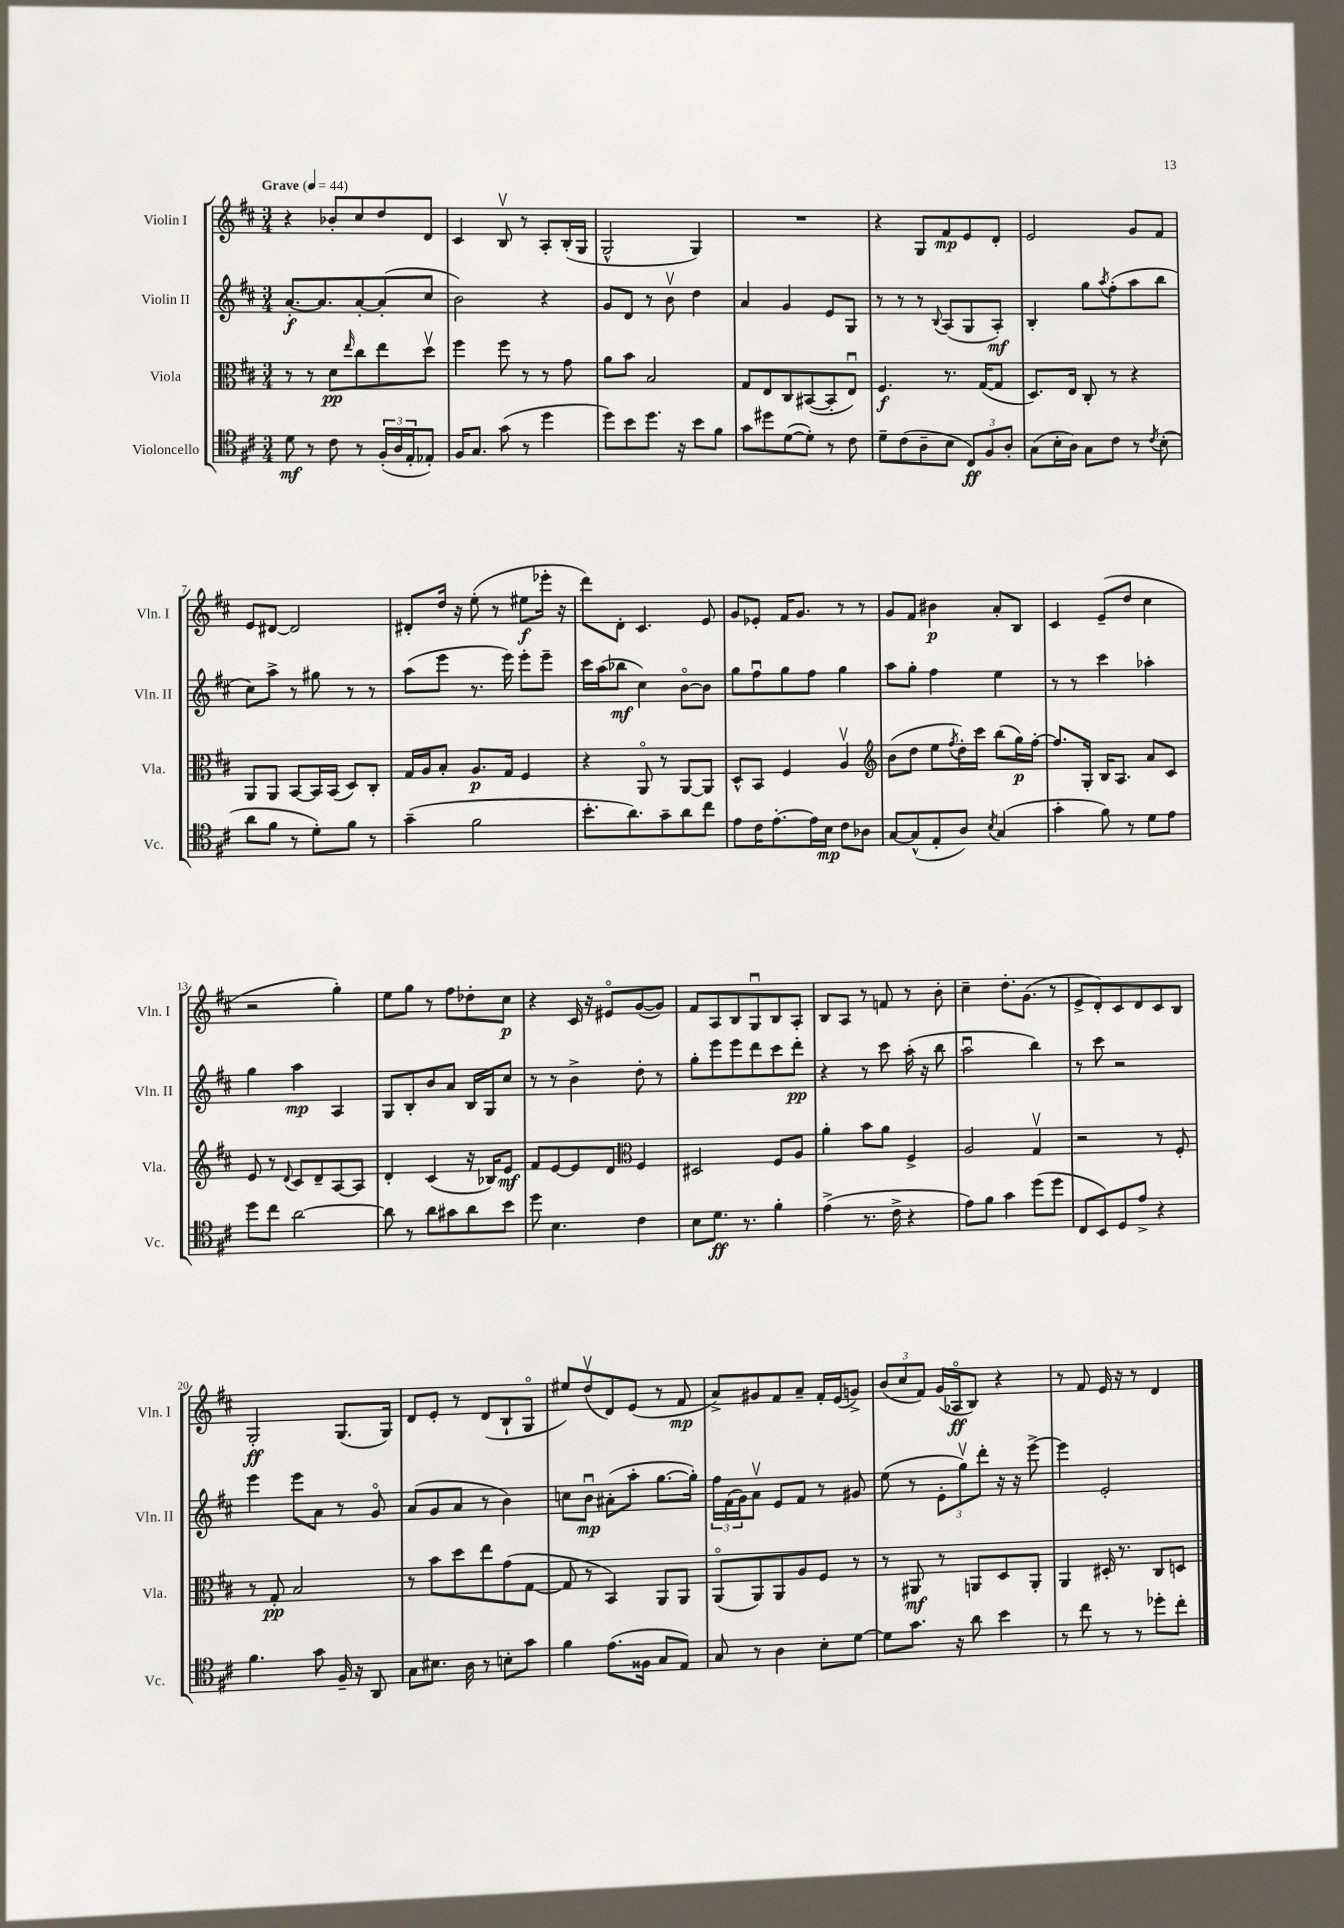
<<
\new StaffGroup <<
\new Staff = "s0" \with { instrumentName = "Violin I" shortInstrumentName = "Vln. I" } {
    \clef treble \key d \major \numericTimeSignature \time 3/4 \tempo "Grave" 4 = 44
    r4 bes'8-. cis''8 d''8 d'8 |
    cis'4 b8\upbow r8 a8-. b16-.( g16 |
    g2-^ g4) |
    R2. |
    r4 g8 fis'8\mp e'8 d'8-. |
    e'2 g'8 fis'8 |
    e'8 dis'8~ dis'2 |
    dis'8-. d''16 r16 e''8-.( r8 eis''8\f ees'''16-. r16 |
    d'''8) d'8-. cis'4. e'8 |
    g'8 ees'8-. fis'16 g'8. r8 r8 |
    g'8 fis'8 bis'4\p a'8-. b8 |
    cis'4 e'8--( d''8 cis''4 |
    r2 g''4-.) |
    e''8 g''8 r8 fis''8 des''8-. cis''8\p |
    r4 cis'16 r16 eis'8\flageolet g'8~( g'8) |
    fis'8 a8 b8 g8\downbow b8 a8-. |
    b8 a8 r8 f'8 r8 b'8-. |
    cis''4-- d''8.-. g'8.( r8 |
    e'8-> d'8-.) cis'8 d'8 cis'8 b8 |
    g2-.\ff g8.( g16) |
    d'8 e'8-. r8 d'8( b8-! g8\flageolet |
    eis''8) d''8\upbow( d'8) e'8( r8 fis'8\mp |
    a'8->) gis'8 fis'8 a'8-- fis'16-. e'16( g'8->) |
    \tuplet 3/2 { b'8( cis''8 fis'8) } g'16( aes16\flageolet\ff b8) r4 |
    r8 fis'8 e'16 r16 r8 d'4 \bar "|." |
}
\new Staff = "s1" \with { instrumentName = "Violin II" shortInstrumentName = "Vln. II" } {
    \clef treble \key d \major \numericTimeSignature \time 3/4
    a'8.~-.\f a'8. a'8~-. a'8-.( cis''8 |
    b'2) r4 |
    g'8 d'8 r8 b'8\upbow d''4 |
    a'4 g'4 e'8 g8 |
    r8 r8 r8 \appoggiatura { b8 } a8( g8 a8-.\mf) |
    b4-. g''8 \acciaccatura { a''8 } fis''8-.( a''8 b''8 |
    cis''8) a''8-> r8 gis''8 r8 r8 |
    a''8( e'''8 r8. e'''16) e'''8-. e'''8-- |
    cis'''16 a''16( bes''8\mf cis''4) b'8~\flageolet b'8 |
    g''8 fis''8\downbow g''8 fis''8 g''4 |
    a''8 g''8-. fis''4 e''4 |
    r8 r8 cis'''4 aes''4-. |
    g''4 a''4\mp a4 |
    g8 b8-. b'8 a'8 b16 g16 cis''8 |
    r8 r8 b'4-> d''8-. r8 |
    g''8-. e'''8 e'''8 d'''8 cis'''8 d'''8-.\pp |
    r4 r8 cis'''8 a''16-.( r16 b''8 |
    a''2\downbow b''4) |
    r8 cis'''8 r2 |
    e'''4 e'''8 a'8 r8 g'8\flageolet |
    a'8( g'8 a'8 r8 b'4) |
    c''8 b'8\downbow\mp ais'8-.( a''8-. g''8.~ g''16-.) |
    \tuplet 3/2 { fis''16 fis'16( g'16) } a'8\upbow e'8 fis'8 r8 gis'8 |
    e''8( r8 \tuplet 3/2 { e'8-. g''8\upbow) d'''8-. } r16 r16 e'''8~-> |
    e'''4 e'2-. \bar "|." |
}
\new Staff = "s2" \with { instrumentName = "Viola" shortInstrumentName = "Vla." } {
    \clef alto \key d \major \numericTimeSignature \time 3/4
    r8 r8 d'8\pp \grace { e''16 } cis''8 e''8 d''8\upbow |
    fis''4 fis''8 r8 r8 g'8 |
    a'8 b'8 b2 |
    g8 e8 cis8 bis,8~( bis,8-. e8\downbow) |
    fis4.\f r8. g16~( g8 |
    d8.) e16 cis8-. r8 r4 |
    a,8 a,8 b,8~ b,16 b,16( d8) cis8-. |
    g16 a16 b8-. a8.\p g16 fis4 |
    r4 a,8\flageolet r8 a,8~ a,8 |
    d8-^ b,8 fis4 a4\upbow |
    \clef treble b'8( d''8 e''8 \acciaccatura { fis''8 } d''16-.) cis'''16 b''8( g''16\p) fis''16~-. |
    fis''8. g16-. b16 a8. a'8 cis'8 |
    e'8 r8 \appoggiatura { d'8 } cis'8 d'8-- a8~ a8 |
    d'4-. cis'4( r16 bes16) e'8\mf |
    fis'8 e'8~ e'8 d'8 \clef alto fis4 |
    dis2 fis8 a8 |
    a'4-. b'8 a'8 fis4-> |
    a2 g4\upbow |
    r2 r8 fis8-. |
    r8 g8-.\pp b2 |
    r8 b'8 d''8 e''8 g'8( g8~ |
    g8 r8 b,4) a,8 a,8 |
    a,8\flageolet( a,8) a,8 a8 fis8 r8 |
    r8 ais,8\mf r8 a,8 d8 a,8-. |
    a,4 dis16-. r8. cis8 d8 \bar "|." |
}
\new Staff = "s3" \with { instrumentName = "Violoncello" shortInstrumentName = "Vc." } {
    \clef tenor \key d \major \numericTimeSignature \time 3/4
    d'8\mf r8 cis'8 r8 \tuplet 3/2 { fis16-.( a16 e16-. } ees8-.) |
    fis16 g8. g'8( r8 d''4 |
    d''8) b'8 d''8. r16 b'8 fis'8 |
    g'8 dis''8 d'8~( d'8-.) r8 cis'8 |
    d'8-- cis'8( a8-- b8 \tuplet 3/2 { cis8\ff) fis8 a8-. } |
    g8( b16-. a16) g8 cis'8 r8 \acciaccatura { cis'8 } b8-.( |
    a'8 fis'8 r8 d'8-.) fis'8 r8 |
    g'4--( fis'2 |
    b'8.-. a'8.) g'8-- a'8 cis''8 |
    e'8 cis'16 e'8.~-. e'16 b16\mp cis'8 aes8 |
    g8~ g8-^( e8-. a8) \acciaccatura { b8 } g4( |
    g'4-. fis'8) r8 d'8 e'8 |
    d''8 cis''8 a'2~ |
    a'8 r8 a'8 gis'8 a'8 b'8 |
    d''8 b4. cis'4 |
    b8 d'8.\ff r8. fis'4-. |
    e'4->( r8. cis'16-> r4 |
    e'8) fis'8 g'4 d''8( d''8 |
    cis8 b,8) d8 e'8-> r4 |
    fis'4. g'8 fis16-- r16 a,8 |
    g8 bis8. a16 r8 b8-. g'8 |
    fis'4 e'8.( fisis16 g8 e8) |
    g8 r8 a4 b8-. d'8~ |
    d'8 g'8. r16 a'8 b'4 |
    r8 cis''8 r8 r8 des''8-. cis''8-. \bar "|." |
}
>>
>>
